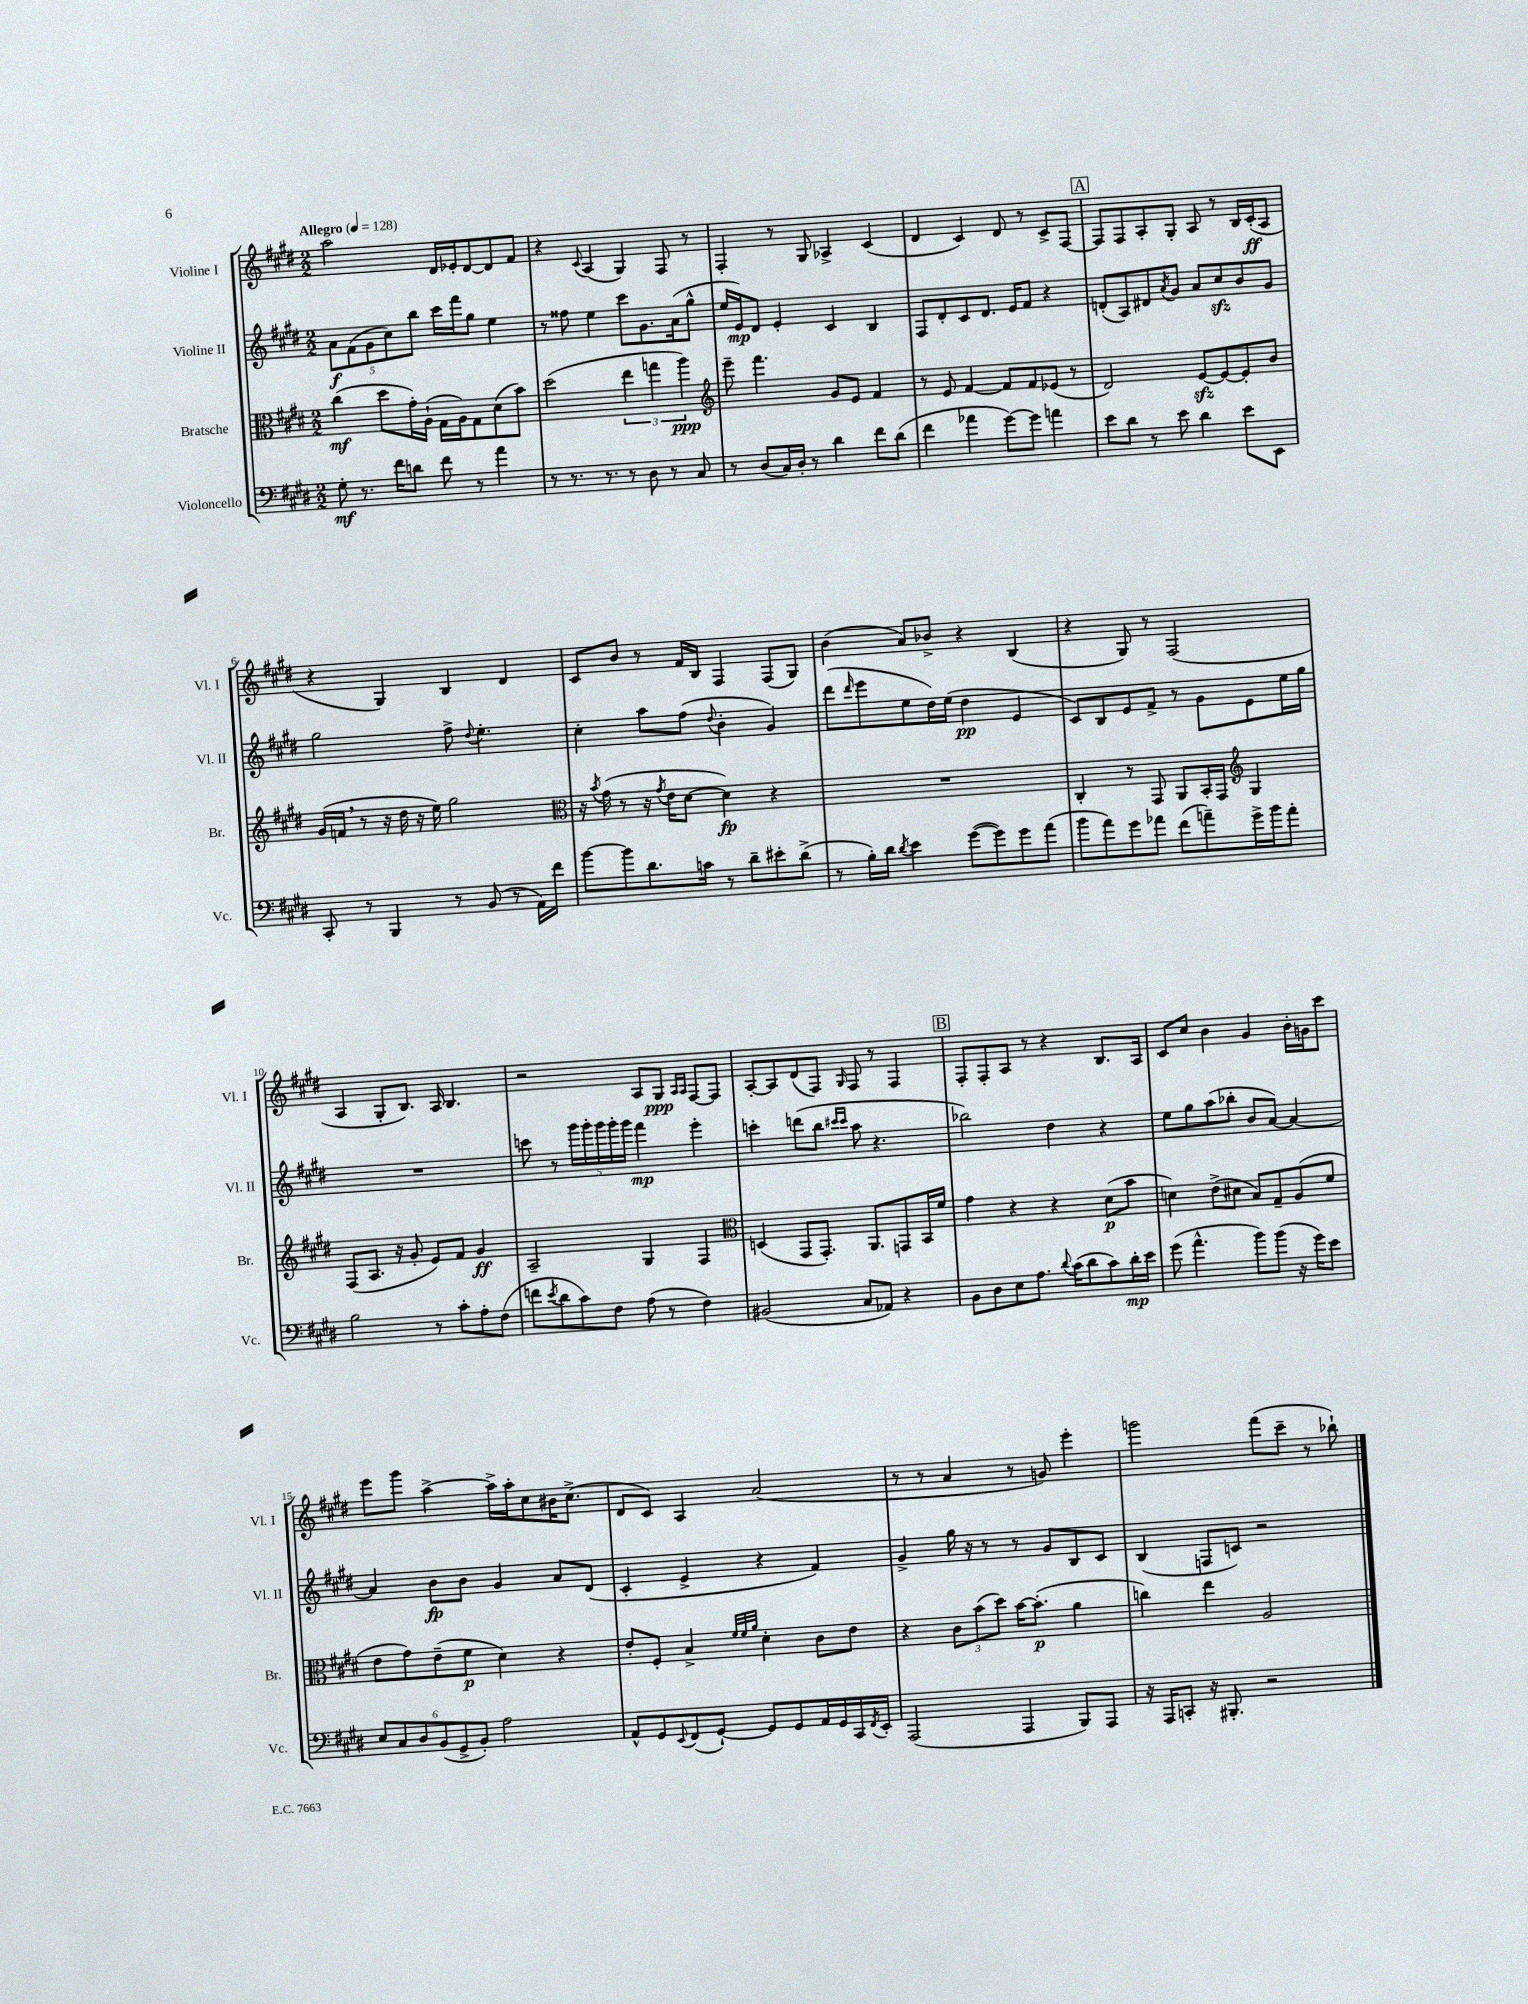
<<
\new StaffGroup <<
\new Staff = "s0" \with { instrumentName = "Violine I" shortInstrumentName = "Vl. I" } {
    \clef treble \key e \major \numericTimeSignature \time 2/2 \tempo "Allegro" 4 = 128
    a''2 dis'16 ees'16-. dis'8~ dis'8 fis'8 |
    r4 \appoggiatura { cis'8 } a4( gis4) fis8 r8 |
    fis4-. r8 gis8 aes4-> cis'4( |
    dis'4 cis'4) dis'8 r8 cis'8-> fis8~ |
    \mark \markup { \box "A" } fis8 fis8 a8-. gis8-. a8 r8 b16 cis'16-.\ff( a8 |
    r4 gis4) b4 dis'4 |
    cis'8 b'8 r8 fis'16 b16 fis4 fis8( gis8) |
    b'4( a'8) bes'8-> r4 b4( |
    r4 gis8) r8 fis2( |
    a4 gis8-. b8.) a16 b4. |
    r2 a8 gis8\ppp \grace { a16 a16 } fis8~ fis8 |
    a8~-. a8 dis'8( fis8) \grace { gis16 } fis8 r8 fis4 |
    \mark \markup { \box "B" } fis8-. fis8-. a8 r8 r4 b8. a16 |
    cis'8 cis''8 b'4 gis'4 b'16-. g'16 cis'''8 |
    e'''8 gis'''8 a''4~-> a''16-> a''16-. cis''8 bis'16 cis''8.->( |
    dis'8 cis'8) a4 a'2( |
    r8 r8 a'4 r8 g'8) e'''4-. |
    g'''2 fis'''8( cis'''8-- r8 bes''8-!) \bar "|." |
}
\new Staff = "s1" \with { instrumentName = "Violine II" shortInstrumentName = "Vl. II" } {
    \clef treble \key e \major \numericTimeSignature \time 2/2
    \tuplet 5/4 { a'8\f fis'8( gis'8 cis''8) b''8 } cis'''16 fis'''16 gis''8 e''4 |
    r8 fisis''8 e''4 cis'''8 gis'8. a'16( gis''8-^ |
    e''16 e'16\mp) dis'8 e'4-. cis'4 b4 |
    fis8 dis'8-. cis'8 dis'8. e'16 fis'8 r4 |
    \mark \markup { \box "A" } d'8-.( a8) dis'8 \acciaccatura { a'8 } gis'8 a'8 cis''8\sfz b'8 gis'8 |
    gis''2 fis''8-> \appoggiatura { dis''8 } e''4.-. |
    cis''4-. a''8 fis''8( \appoggiatura { dis''8 } b'4-. gis'4) |
    dis'''8( \grace { dis'''16 } e'''8 e''8 dis''16) e''16( dis''4\pp e'4 |
    cis'8) b8 e'8 fis'8-> r8 gis'8 e'8 e''16 gis''16 |
    R1 |
    c'''8 r8 \tuplet 5/4 { gis'''16 gis'''16-. gis'''16 gis'''16-. gis'''16 } fis'''4\mp e'''4-. |
    c'''4-. d'''8( b''8 \grace { cis'''16 cis'''16 } a''8 r4. |
    \mark \markup { \box "B" } bes''2) dis''4 r4 |
    e''8 gis''8 a''8( bes''8-. b'8 a'8~) a'4~ |
    a'4 b'8\fp b'8 gis'4 a'8 dis'8( |
    cis'4-. e'4-> r4 fis'4) |
    gis'4-> gis''16 r16 r8 r8 gis'8 b8 cis'8 |
    b4( f8 c'8) r2 \bar "|." |
}
\new Staff = "s2" \with { instrumentName = "Bratsche" shortInstrumentName = "Br." } {
    \clef alto \key e \major \numericTimeSignature \time 2/2
    cis''4\mf( dis''8 gis'16-.) a16-!( gis16 a16) gis8 dis'8( b'8) |
    dis''2( \tuplet 3/2 { e''4 g''4 a''4\ppp) } |
    \clef treble e'''8-- fis'''4. gis'8 e'8 fis'4 |
    r8 e'8 fis'4~ fis'8 fis'8 ees'8( r8 |
    \mark \markup { \box "A" } dis'2) e'8~\sfz e'8~ e'8-. b'8 |
    gis'16( f'16 \breathe r8 r16 dis''16 r16 e''16) gis''2 |
    \clef alto r16 \acciaccatura { b'8 } gis'16( r8 r16 \acciaccatura { gis'8 } e'16 dis'8~ dis'4\fp) r4 |
    R1 |
    cis4-. r8 gis,8 a,8 b,16-. gis,16 \clef treble gis4 |
    fis8( a8. r16 gis'8-. e'8) fis'8 gis'4\ff |
    a2-- gis4 fis4 |
    \clef alto d4( gis,8 gis,8.-.) a,8. g,8 b,16 fis'16 |
    \mark \markup { \box "B" } gis'4 r4 r4 dis'8\p( b'8 |
    d'4) e'8->( dis'8 b8) gis8-- a8( fis'8 |
    e'8 gis'8) e'8--( fis'8\p dis'4) r4 |
    e'8-. fis8-. b4-> \grace { fis'32 fis'32 a'32 } dis'4-. cis'8 e'8 |
    r4 \tuplet 3/2 { cis'8 b'8( dis''8) } b'16~ b'8.-.\p( a'4 |
    c''4) e''4 a2 \bar "|." |
}
\new Staff = "s3" \with { instrumentName = "Violoncello" shortInstrumentName = "Vc." } {
    \clef bass \key e \major \numericTimeSignature \time 2/2
    gis8-.\mf r8. fis'16 d'8 fis'8 r8 a'4 |
    r8 r8. r8. r8 dis8 r8 cis8 |
    r8 dis8( cis16) dis16-. r8 dis'4 fis'8 dis'8( |
    fis'4 aes'4 gis'8~) gis'8 a'4 |
    \mark \markup { \box "A" } e'8 dis'8 r8 e'8 dis'4 e'8 e,8 |
    cis,8-. r8 b,,4 r8 b,8( r8 a,16) fis'16 |
    b'8~ b'8 dis'8. c'16 r8 dis'8-- eis'8-. dis'8->( |
    r8 b16-.) dis'16 \acciaccatura { dis'8 } e'4 gis'8~( gis'8) gis'8 a'8( |
    b'8 a'8) gis'8 aes'8 fis'8( a'8--) gis'16-> b'16 a'8-. |
    b2 r8 cis'8-. a8-. fis8( |
    f'8 \acciaccatura { e'8 } dis'8 cis'8) fis8 a8( r8 fis4) |
    bis,2( cis8 aes,8) r4 |
    \mark \markup { \box "B" } b,8 dis8 e8 a8. \appoggiatura { dis'8 } cis'16( dis'8 cis'8) dis'16-.\mp e'16 |
    gis'8( a'4.-^ b'8) b'8( r16 gis'16) e'8 |
    \tuplet 6/4 { e8 cis8 dis8 b,8( gis,8-> b,8-.) } a2 |
    a,8-^ gis,8 \appoggiatura { e,8 } fis,8( gis,8~-!) gis,8 gis,8 a,16 gis,16 cis,16 \acciaccatura { fis,8 } e,16-. |
    a,,2( a,,4 b,,8) a,,8 |
    r16 a,,16 c,8-. r16 bis,,8.-. r2 \bar "|." |
}
>>
>>
